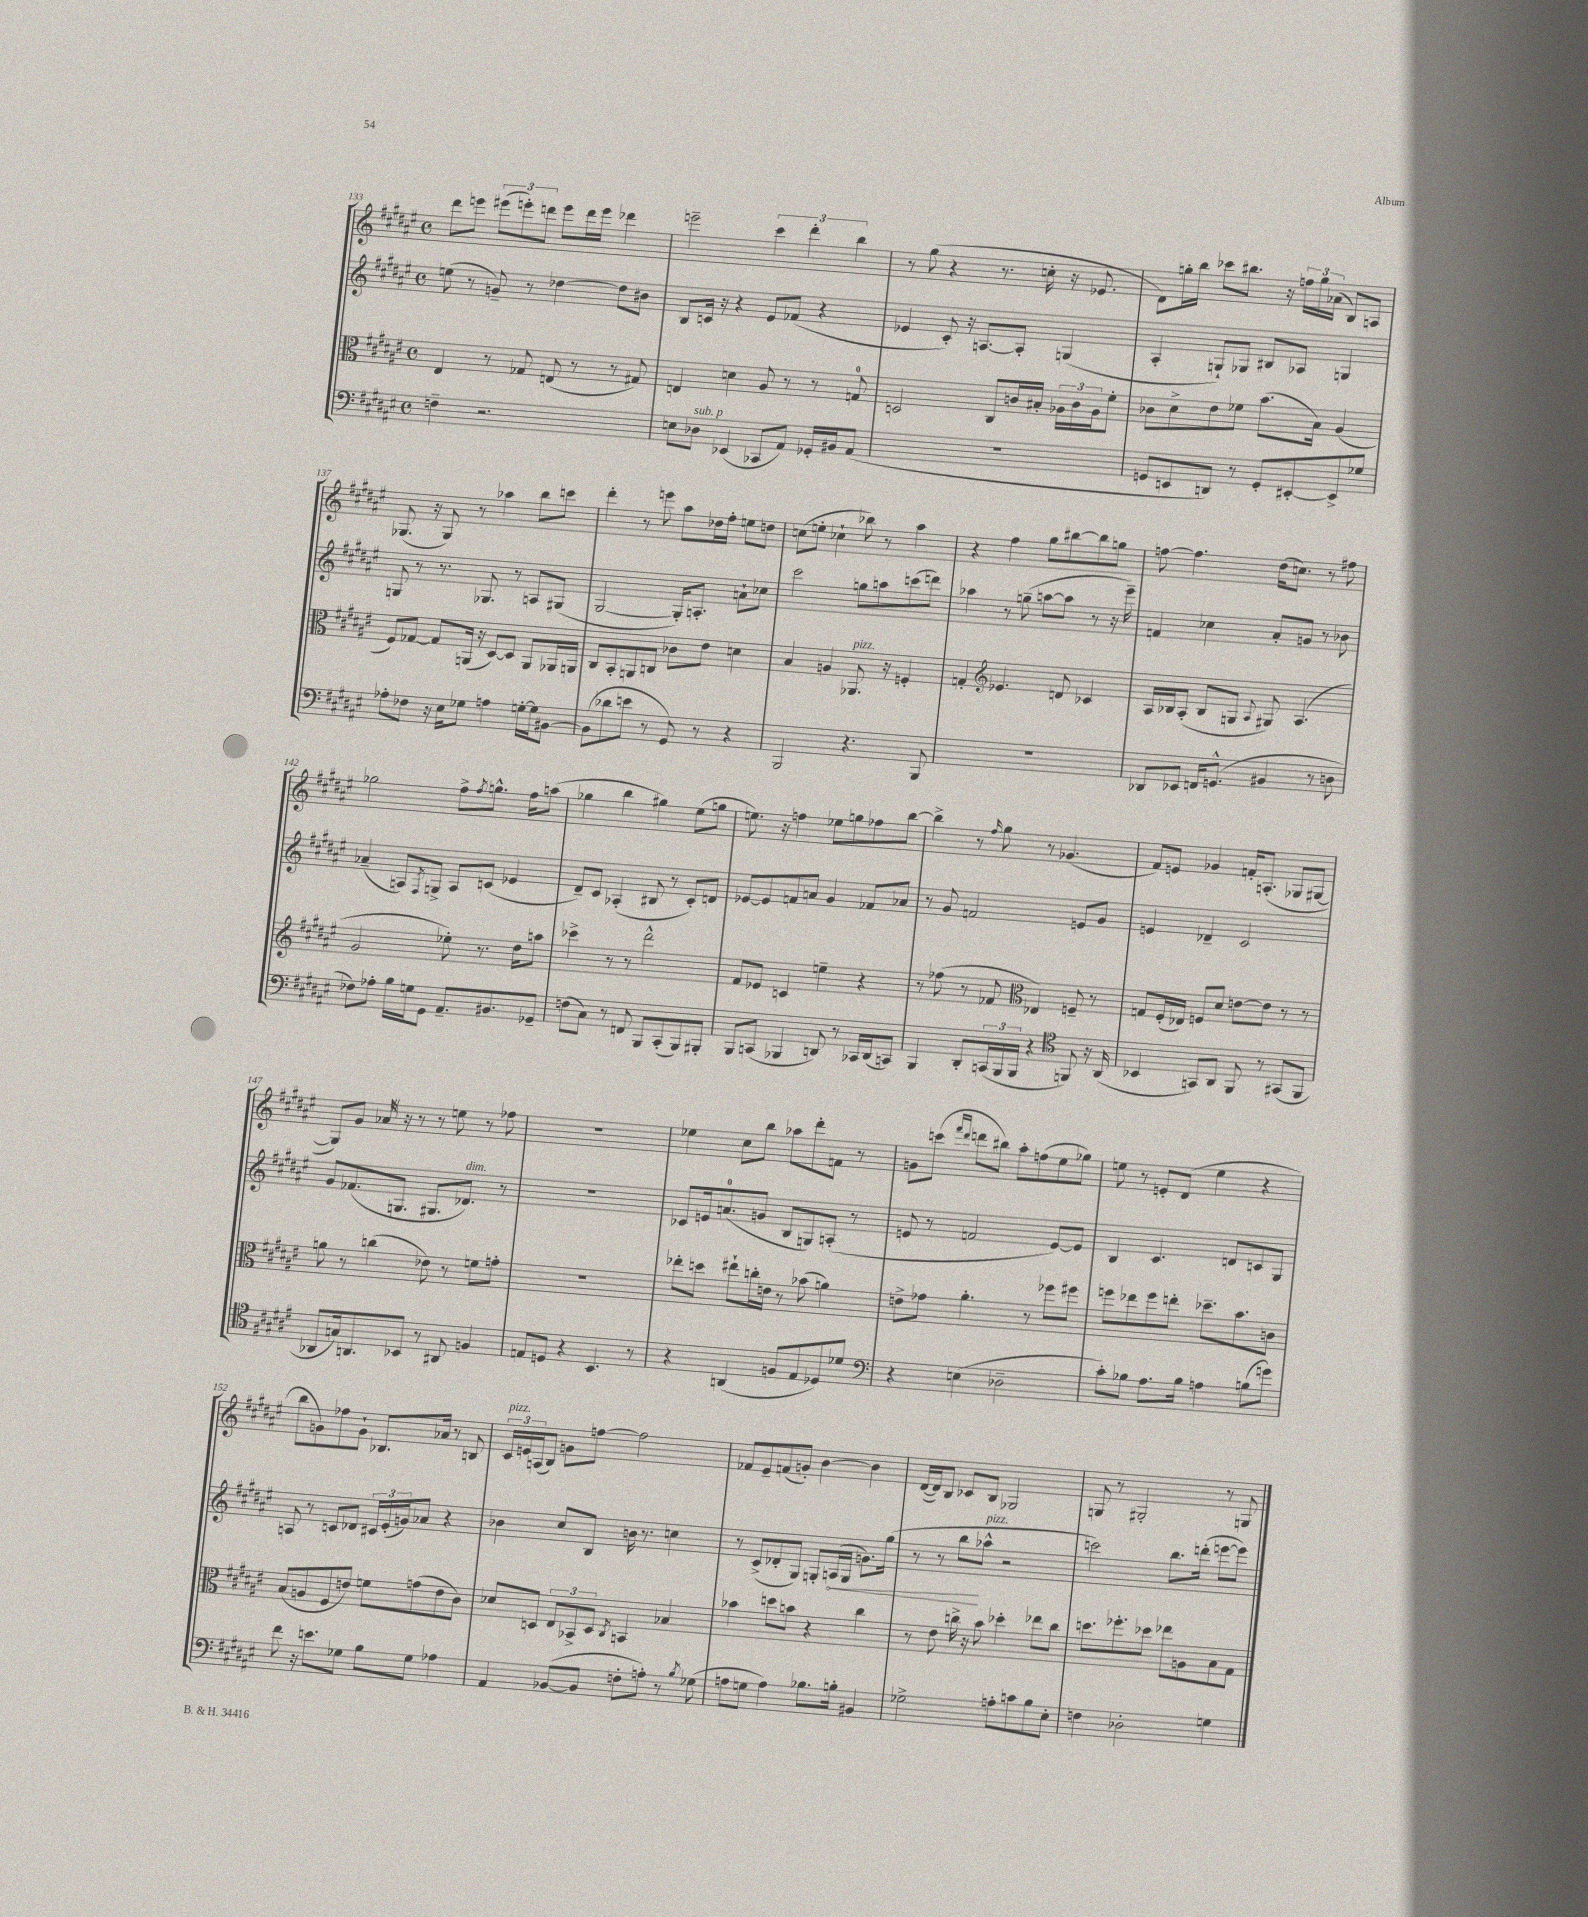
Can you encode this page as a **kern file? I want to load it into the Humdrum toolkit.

**kern	**kern	**kern	**dynam	**kern
*part4	*part3	*part2	*part2	*part1
*staff4	*staff3	*staff2	*staff2	*staff1
*clefF4	*clefC3	*clefG2	*	*clefG2
*k[f#c#g#d#a#e#]	*k[f#c#g#d#a#e#]	*k[f#c#g#d#a#e#]	*	*k[f#c#g#d#a#e#]
*M4/4	*M4/4	*M4/4	*	*M4/4
*met(c)	*met(c)	*met(c)	*	*met(c)
=133	=133	=133	=133	=133
4Fn~\	4E#/	(8een\	.	8ddd#\L
.	.	8r	.	8eeen\J
2.r	8r	8gn~/)	.	(12eee#X\L
.	.	.	.	12eeen'\)
.	8G-X/	8r	.	.
.	.	.	.	12dddn\J
.	(8En/	[4dd-X\	.	8eee\L
.	8r	.	.	16ddd\L
.	.	.	.	16eee\JJ
.	8r	8dd-\L]	.	4ddd-X\
.	8G#X/)	8b#X\J	.	.
=134	=134	=134	=134	=134
8En\L	4En/	8B/L	.	2eeen~\
!LO:TX:a:i:t=sub. p	!	!	!	!
8D-X\J	.	16cn/Jk	.	.
.	.	16r	.	.
(4EE-X/	4dn\	4r	.	.
8CC-X/L	8A#/	8e#/L	.	6ccc#\
8AA#/J)	8r	(8f-X/J	.	.
.	.	.	.	6ddd#'\
16GG-X'/LL	8r	4r	.	.
16BB#X/J	.	.	.	.
.	.	.	.	6bb\
(8AA#/J	8Gn/	.	.	.
=135	=135	=135	=135	=135
1r	2Dn/	4e-X/	.	8r
.	.	.	.	(8gg#\
.	.	8c#'/)	.	4r
.	.	16r	.	.
.	.	[8.An/L	.	.
.	8C#/L	.	.	8.r
.	16cn/L	8A'/J]	.	.
.	16B#X'/JJ	.	.	16ccn'\
.	24A-X\LL	(4Gn/	.	16r
.	24c\	.	.	.
.	.	.	.	8.e-X/
.	24A-\J	.	.	.
.	8f#'\J	.	.	.
=136	=136	=136	=136	=136
8GGn/L	8c-X\L	4A#'/	.	8d#\L)
8EEn/	8d#^\	.	.	16ggn'\L
.	.	.	.	16bb\JJ
8DDn/J)	8e#\	8Gn`/L)	.	8ccc-X\L
8r	8f-X\J	8G-X/J	.	8.bb#X\J
8GG'/L	(8.b\L	8B#X/L	.	.
.	.	.	.	16r
[8EE#X'/	.	8A-X/J	.	24ffn\LL
.	.	.	.	24gg\
.	16B\Jk)	.	.	.
.	.	.	.	(24a-X\JJ
8EE#^/]	(4A#/	4Gn/	.	8B/L)
8G-X/J	.	.	.	8An/J
!!LO:LB:g=z
=137	=137	=137	=137	=137
8A-X'\L	8F#/L)	8Gn/	.	(8.G-X/
8F-X\J	[8G-X/J	8r	.	.
.	.	.	.	16r
16r	8G-/L]	8.r	.	8G-/)
16E#\KL	.	.	.	.
8G-X\J	(16AAn/Jk	.	.	8r
.	16r	8.G-X/	.	.
4An\	[8D#/L)	.	.	4aa-X\
.	8D#/J]	8r	.	.
[16Gn'\LL	8AA/L	8An/L	.	8bb\L
16G\J]	.	.	.	.
[8BB#X\J	16AA-X/L	(8G#X/J	.	8cccn\J
.	16AAn/JJ	.	.	.
=138	=138	=138	=138	=138
(8BB#\L]	8C#/L	[2G#/	.	4ddd#'\
8d-X\	8BB'/	.	.	.
8en\J	8AAn/	.	.	8r
8r	8Cn/J	.	.	8eeen\
8GG#/)	8c-X\L	16G#'/KL])	.	8aa#\L
.	.	8.An'/J	.	.
8r	8e#\J	.	.	16dd-X\L
.	.	.	.	16ff#'\JJ
4r	4dn\	8an`\L	.	8een\L
.	.	8cc-X\J	.	8ddn\J
=139	=139	=139	=139	=139
2BBB/	4B/	2ccc#\	.	(8ccn\L
.	.	.	.	8een'\J
.	4An/	.	.	4cc-X`\
!	!LO:TX:a:i:t=pizz.	!	!	!
4.r	8.AA-X/	8ggn\L	.	8bb-X\)
.	.	8aan\	.	8r
.	16r	.	.	.
.	4Fn'/	(8cccn\	.	4aa#\
8BBB/	.	8dddn\J)	.	.
=140	=140	=140	=140	=140
1r	4Gn'/	4aa-X\	.	4r
*	*clefG2	*	*	*
.	4.e-X/	8r	.	4ff#\
.	.	(8ggn~\	.	.
.	.	[8aan\L	.	8gg#\L
.	8dn/	8aa\J]	.	[8bb#X\
.	4c-X/	8r	.	8bb#\]
.	.	16r	.	8ggn\J
.	.	16eee#~\)	.	.
=141	=141	=141	=141	=141
8DD-X/L	16A#/LL	4fn/	.	[8ffn\
.	16B-X/J	.	.	.
8EE-X/J	(8A#'/J	.	.	4.ff\]
16FFn/KL	8B-/L	4cc-X\	.	.
(8.GGn^^/J	.	.	.	.
.	8Gn/J	.	.	.
.	8qqA#/	.	.	.
4BB#X/	8G#X/)	8a#'/L	.	(16dd#\KL
.	.	.	.	8.ccn\J)
.	(4.A#/	8gn/J	.	.
8r	.	8r	.	8r
8Dn\	.	8b-X\	.	8ff#X\
!!LO:LB:g=z
=142	=142	=142	=142	=142
8F-X\L)	2g#/	(4a-X~/	.	2gg-X\
8A-X'\J	.	.	.	.
16B\LL	.	8An/L)	.	.
16Gn\J	.	.	.	.
.	.	8qF#/	.	.
8GG#\J	.	8Gn^/J	.	.
8.AA#~/L	8ee-X'\)	8A/L	.	8ff#^\L
.	.	.	.	8qff#/
.	8.r	(8cn/J	.	8.ggn^^\J
8.BB#X/	.	.	.	.
.	.	4e-X/	.	.
.	16dd#\KL	.	.	16ff#\KL
8GG-X~/J	8aan\J	.	.	(8aan\J
=143	=143	=143	=143	=143
(8Fn\L	4ccc-X^\	8d#~/L)	.	4gg-X\
8C#\J)	.	8c#/J	.	.
8r	8r	(4A-X'/	.	4bb\
8FFn/	8r	.	.	.
8BBB/L	2ddd#^^\	8B#X/	.	4gg#X\)
(8CC#'/	.	8r	.	.
8BBB/)	.	8c#'/L)	.	(8ee#\L
8BBB#X'/J	.	8dn/J	.	8ggn\J
=144	=144	=144	=144	=144
8BBB/L	8f#/L	[8e-X/L	.	8.een\)
(8CCn/J	8e-X/J	8e-/]	.	.
.	.	.	.	16r
4BBB-X/	4cn/	8fn/	.	4ffn\
.	.	8an/J	.	.
8DDn/)	4een~\	4g#/	.	8ee-X\L
8r	.	.	.	8ggn\
16CC-X/LL	4r	8f-X/L	.	8ff-X\
(16DD/J	.	.	.	.
8CCn/J)	.	8a-X/J	.	[8bb\J
=145	=145	=145	=145	=145
4BBB/	8r	8r	.	4bb^\]
.	(8ff-X\	8g#/	.	.
8DD#'/L	8r	2fn/	.	8r
.	.	.	.	16qqff#/
(24CCn/L	8f-X/	.	.	8gg#\
24BBB/	.	.	.	.
24BBB/JJ	.	.	.	.
*	*clefC3	*	*	*
4r	4E-X/)	.	.	8r
.	.	.	.	(4.g-X/
*clefC4	*	*	*	*
8FFn/)	8Fn~/	8en/L	.	.
16r	8r	8g#/J	.	.
(16AA#/	.	.	.	.
=146	=146	=146	=146	=146
4BB-X/	8Gn/L	4en/	.	8f#/L)
.	(16F#'/L	.	.	8en/J
.	16E-X/JJ)	.	.	.
8GGn/L)	8Fn/L	4d-X~/	.	4g-X/
8AA#/J	8d#/J	.	.	.
8FF#/	[8en\L	2c#/	.	16fn'/KL
.	.	.	.	(8.An'/J
8r	8e\J]	.	.	.
(8GG#X/L	8r	.	.	8G-X/L
8FF#/J	8r	.	.	[8G#X/J
!!LO:LB:g=z
=147	=147	=147	=147	=147
8AA-X/L	8an\	8g#/L	.	8G#/L])
16Gn/k)	8r	(8.f-X/	.	8g#/J
8.AAn/	.	.	.	.
.	(4ccn\	.	.	16a-XZ/
.	.	8.Gn/J	.	16r
8BB-X/J	.	.	.	8r
8r	8e-X\)	8.G#X/L	.	8r
8AA#X/	8r	.	.	8een\
!	!	!LO:TX:a:i:t=dim.	!	!
.	.	8.d-X/J)	.	.
4Fn/	8fn\L	.	.	8r
.	8gn'\J	8r	.	8ff-X\
=148	=148	=148	=148	=148
8En/L	1r	1r	.	1r
8Dn/J	.	.	.	.
4r	.	.	.	.
4.BB/	.	.	.	.
8r	.	.	.	.
=149	=149	=149	=149	=149
4r	8ee-X'\L	8c-X/L	.	4ee-X\
.	8ddn\J	16en/k	.	.
.	.	(8.an/	.	.
(4AAn/	8ee#X`\L	.	.	8cc#\L
.	16ccn'\L	8gn/J	.	8bb\J
.	16en\JJ	.	.	.
8Fn/L	8r	8B/L	.	8aa-X\L
8E#/	(8b-X\	8Gn/)	.	8ddd#'\
8D-X/)	4an\)	(8An'/J	.	8fn\J
8d-X/J	.	8r	.	8r
=150	=150	=150	=150	=150
*clefF4	*	*	*	*
4r	8en^\L	8en/	.	8gn\L
.	8g-X\J	8r	.	(8cccn\J
.	.	.	.	16qqfff#/LL
.	.	.	.	16qqddd#/JJ
(4En\	4.a#'\	2fn/	.	8dddn\L
.	.	.	.	8bb#X\J)
2D-X~\	.	.	.	8aa#'\L
.	8r	.	.	(8ffn\
.	8ff-X\L	[8e/L)	.	8ee#\
.	8ff#X\J	8e/J]	.	8gg-X\J)
=151	=151	=151	=151	=151
8c#'\L)	8ffn\L	4B/	.	8een\
8B-X\J	8ee-X\	.	.	8r
8.A#\L	8ff\	4.c#/	.	8en'/L
.	8een'\J	.	.	(8d#/J
16B-\Jk	.	.	.	.
4An\	8.dd-X~\L	.	.	4ee\
.	.	8dn/L	.	.
.	8.b\	.	.	.
(8Bn\L	.	8cn/	.	4r
8gn\J)	8cn\J	8G#/J	.	.
!!LO:LB:g=z
=152	=152	=152	=152	=152
8f#\	(8B/L	8An/	.	8bb\L
16r	8An/	8r	.	8gn\)
8.en\L	.	.	.	.
.	8F#/	8cn/L	.	8ff-X\
8G-X\J	8en/J)	8d-X/J	.	8g`\J
8B\L	8fn\L	24c#X/LL	.	8.B-X/L
.	.	(24e#'/	.	.
.	.	24gn/J)	.	.
8G-\J	(8gn\	8a-X/J	.	.
.	.	.	.	16a-X/Jk
4A-X\	8e\	4r	.	8r
.	8c#\J)	.	.	8Bn/
=153	=153	=153	=153	=153
!	!	!	!	!LO:TX:a:i:t=pizz.
4AA#/	8d-X/L	4b-X\	.	24c#/LL
.	.	.	.	24en/
.	.	.	.	(24An/J
.	8Dn/J	.	.	8B/J)
([8BB-X/L	12E#/L	8cc#/L	.	8gn\L
.	12BB-X^/	.	.	.
8BB-/J]	.	8B/J	.	[8ffn\J
.	12D/J	.	.	.
.	8qC#/	.	.	.
8Fn'\L	4BBn/	16bn\	.	2ff\]
.	.	8.r	.	.
8An'\J)	.	.	.	.
8r	4B-X/	4ccn\	.	.
8qB/	.	.	.	.
(8G-X\	.	.	.	.
=154	=154	=154	=154	=154
8An\L	4b-X\	8r	.	8f-X/L
8Gn\J	.	(8c#^/L	.	8e#~/
4A\)	8ddn\L	8d-X'/	.	(8fn/
.	8bn\J	8G#/J)	.	8gn'/J)
8.B-X\L	4r	8Gn'/L	.	[4b\
!	!	!	!LO:HP:b	!
.	.	(16An/L	<	.
16Bn'\Jk	.	16G/JJ	.	.
4BB#X/	4cc#\	8.gn\L)	.	4b\]
.	.	(16gg#\Jk	.	.
=155	=155	=155	=155	=155
2G-X^\	8r	8r	.	([16d#/LL
.	.	.	.	16d#/J])
.	8e#\	8r	.	8B/J
.	16ccn^\	8bb\L	.	8c-X/L
.	16r	.	.	.
!	!	!LO:TX:a:i:t=pizz.	!	!
.	8b\	8aa-X^^\J	[	8B/J
8An'\L	4dd-X'\	2r	.	2G-X/
8cn\	.	.	.	.
8B\	8ee-X\L	.	.	.
8E#'\J	8cc\J	.	.	.
=156	=156	=156	=156	=156
4Fn\	8.ddn\L	2cccn\)	.	8Gn/
.	.	.	.	8r
.	8.ff-X'\	.	.	.
2D-X'\	.	.	.	2G#X'/
.	8dd-X\J	.	.	.
.	8ee-X\L	8.bb\L	.	.
.	8An\	.	.	.
.	.	(16dddn'\Jk	.	.
4Gn\	8B\	[8eeen\L	.	8r
.	8G#\J	8eee\J])	.	8Gn/
==	==	==	==	==
*-	*-	*-	*-	*-
